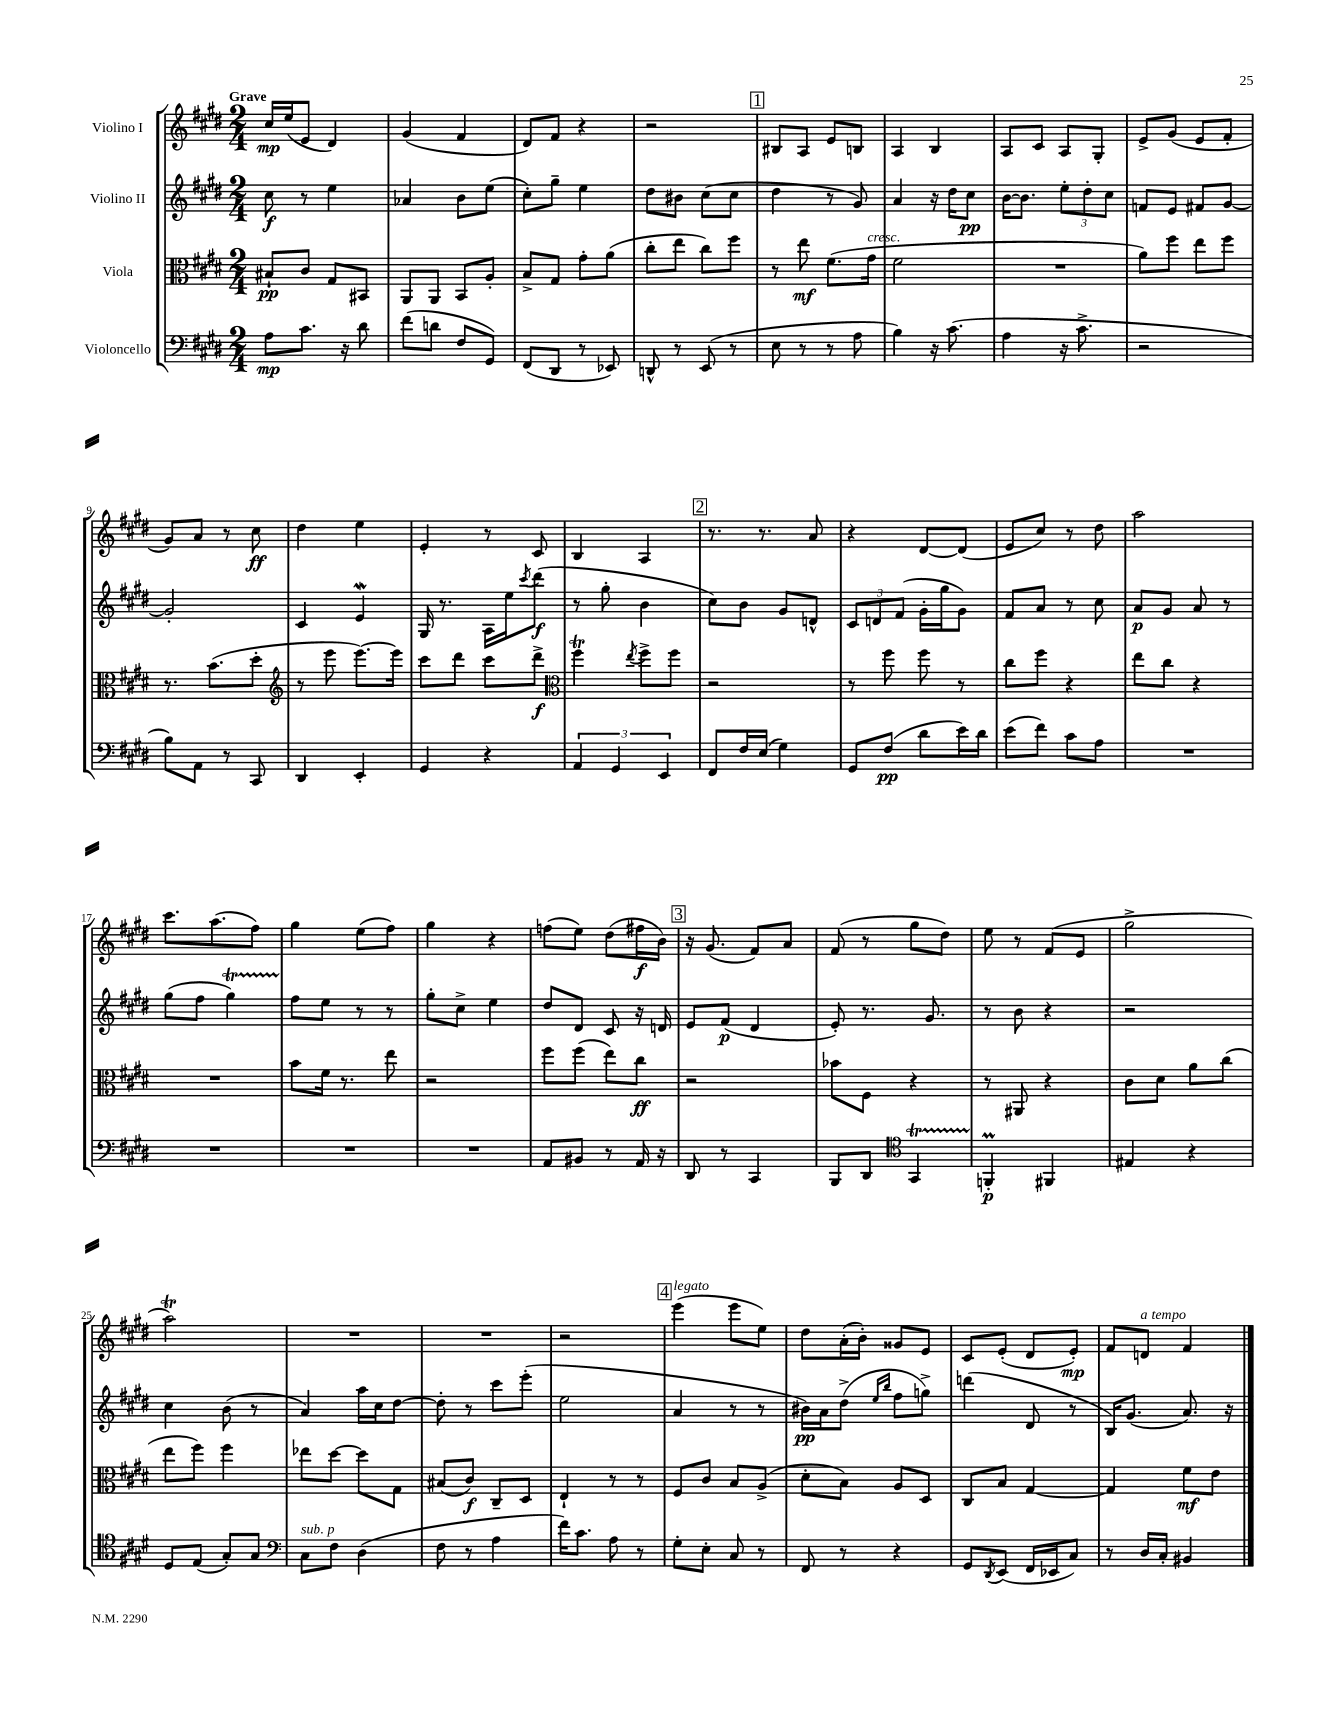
<<
\new StaffGroup <<
\new Staff = "s0" \with { instrumentName = "Violino I" } {
    \clef treble \key e \major \numericTimeSignature \time 2/4 \tempo "Grave"
    cis''16\mp e''16( e'8 dis'4) |
    gis'4( fis'4 |
    dis'8) fis'8 r4 |
    r2 |
    \mark \markup { \box "1" } bis8 a8 e'8 b8 |
    a4 b4 |
    a8 cis'8 a8 gis8-. |
    e'8-> gis'8( e'8 fis'8-. |
    gis'8) a'8 r8 cis''8\ff |
    dis''4 e''4 |
    e'4-. r8 cis'8 |
    b4 a4 |
    \mark \markup { \box "2" } r8. r8. a'8 |
    r4 dis'8~ dis'8( |
    e'8 cis''8) r8 dis''8 |
    a''2 |
    cis'''8. a''8.( fis''8) |
    gis''4 e''8( fis''8) |
    gis''4 r4 |
    f''8( e''8) dis''8( fis''16\f b'16) |
    \mark \markup { \box "3" } r16 gis'8.( fis'8) a'8 |
    fis'8( r8 gis''8 dis''8) |
    e''8 r8 fis'8( e'8 |
    gis''2-> |
    a''2\trill) |
    R2 |
    R2 |
    r2 |
    \mark \markup { \box "4" } e'''4^\markup { \italic "legato" }( e'''8 e''8) |
    dis''8 a'16-.( b'16-.) gisis'8 e'8 |
    cis'8 e'8-.( dis'8 e'8-.\mp) |
    fis'8 d'8^\markup { \italic "a tempo" } fis'4 \bar "|." |
}
\new Staff = "s1" \with { instrumentName = "Violino II" } {
    \clef treble \key e \major \numericTimeSignature \time 2/4
    cis''8\f r8 e''4 |
    aes'4 b'8 e''8( |
    cis''8-.) gis''8-- e''4 |
    dis''8 bis'8 cis''8( cis''8 |
    \mark \markup { \box "1" } dis''4 r8 gis'8) |
    a'4 r16 dis''16 cis''8\pp |
    b'16~ b'8. \tuplet 3/2 { e''8-. dis''8-. cis''8 } |
    f'8 e'8 fis'8 gis'8~ |
    gis'2-. |
    cis'4 e'4\mordent |
    gis16 r8. a16 e''16 \acciaccatura { cis'''8 } dis'''8\f( |
    r8 gis''8-. b'4 |
    \mark \markup { \box "2" } cis''8) b'8 gis'8 d'8-^ |
    \tuplet 3/2 { cis'8 d'8 fis'8( } gis'16-. gis''16 gis'8) |
    fis'8 a'8 r8 cis''8 |
    a'8\p gis'8 a'8 r8 |
    gis''8( fis''8 gis''4\startTrillSpan) |
    fis''8\stopTrillSpan e''8 r8 r8 |
    gis''8-. cis''8-> e''4 |
    dis''8 dis'8 cis'8 r16 d'16 |
    \mark \markup { \box "3" } e'8 fis'8\p( dis'4 |
    e'8-.) r8. gis'8. |
    r8 b'8 r4 |
    r2 |
    cis''4 b'8( r8 |
    a'4) a''16 cis''16 dis''8~ |
    dis''8-. r8 cis'''8 e'''8-.( |
    e''2 |
    \mark \markup { \box "4" } a'4 r8 r8 |
    bis'16\pp) a'16 dis''8->( \grace { e''16 b''16 } fis''8 g''8->) |
    d'''4( dis'8 r8 |
    b16) gis'8.( a'8.) r16 \bar "|." |
}
\new Staff = "s2" \with { instrumentName = "Viola" } {
    \clef alto \key e \major \numericTimeSignature \time 2/4
    bis8-!\pp cis'8 gis8 bis,8 |
    a,8 a,8 b,8 a8-. |
    b8-> gis8 gis'8-. a'8( |
    cis''8-. e''8 cis''8) fis''8 |
    \mark \markup { \box "1" } r8 e''8\mf fis'8.( gis'16^\markup { \italic "cresc." } |
    fis'2 |
    R2 |
    a'8) fis''8 e''8 fis''8 |
    r8. b'8.( dis''8-. |
    \clef treble r8 e'''8 e'''8.~) e'''16 |
    cis'''8 dis'''8 cis'''8 dis'''8->\f |
    \clef alto fis''4\trill \acciaccatura { e''8 } fis''8-> fis''8 |
    \mark \markup { \box "2" } r2 |
    r8 fis''8 fis''8 r8 |
    cis''8 fis''8 r4 |
    e''8 cis''8 r4 |
    R2 |
    b'8 fis'16 r8. e''8 |
    r2 |
    fis''8 fis''8( e''8) cis''8\ff |
    \mark \markup { \box "3" } r2 |
    bes'8 fis8 r4 |
    r8 ais,8 r4 |
    cis'8 dis'8 a'8 cis''8( |
    e''8 fis''8) fis''4 |
    ees''8 dis''8~ dis''8 gis8 |
    bis8( cis'8\f) cis8-- dis8 |
    e4-! r8 r8 |
    \mark \markup { \box "4" } fis8 cis'8 b8 a8->( |
    dis'8-. b8) a8 dis8 |
    cis8 b8 gis4~ |
    gis4 fis'8\mf e'8 \bar "|." |
}
\new Staff = "s3" \with { instrumentName = "Violoncello" } {
    \clef bass \key e \major \numericTimeSignature \time 2/4
    a8\mp cis'8. r16 dis'8 |
    fis'8( d'8 fis8 gis,8) |
    fis,8( dis,8 r8 ees,8) |
    d,8-^ r8 e,8( r8 |
    \mark \markup { \box "1" } e8 r8 r8 a8 |
    b4) r16 cis'8.( |
    a4 r16 cis'8.-> |
    r2 |
    b8) a,8 r8 cis,8 |
    dis,4 e,4-. |
    gis,4 r4 |
    \tuplet 3/2 { a,4 gis,4 e,4 } |
    \mark \markup { \box "2" } fis,8 fis16 e16( gis4) |
    gis,8 fis8\pp( dis'8 e'16) dis'16 |
    e'8( fis'8) cis'8 a8 |
    R2 |
    R2 |
    R2 |
    R2 |
    a,8 bis,8 r8 a,16 r16 |
    \mark \markup { \box "3" } dis,8 r8 cis,4 |
    b,,8 dis,8 \clef tenor gis,4\startTrillSpan |
    f,4-.\prall\stopTrillSpan\p fis,4 |
    eis4 r4 |
    dis8 e8( gis8-.) gis8 |
    \clef bass cis8^\markup { \italic "sub. p" } fis8 dis4( |
    fis8 r8 a4 |
    fis'16) cis'8. a8 r8 |
    \mark \markup { \box "4" } gis8-. e8-. cis8 r8 |
    fis,8 r8 r4 |
    gis,8 \acciaccatura { dis,8 } e,8( fis,16 ees,16 cis8) |
    r8 dis16 cis16-. bis,4 \bar "|." |
}
>>
>>
